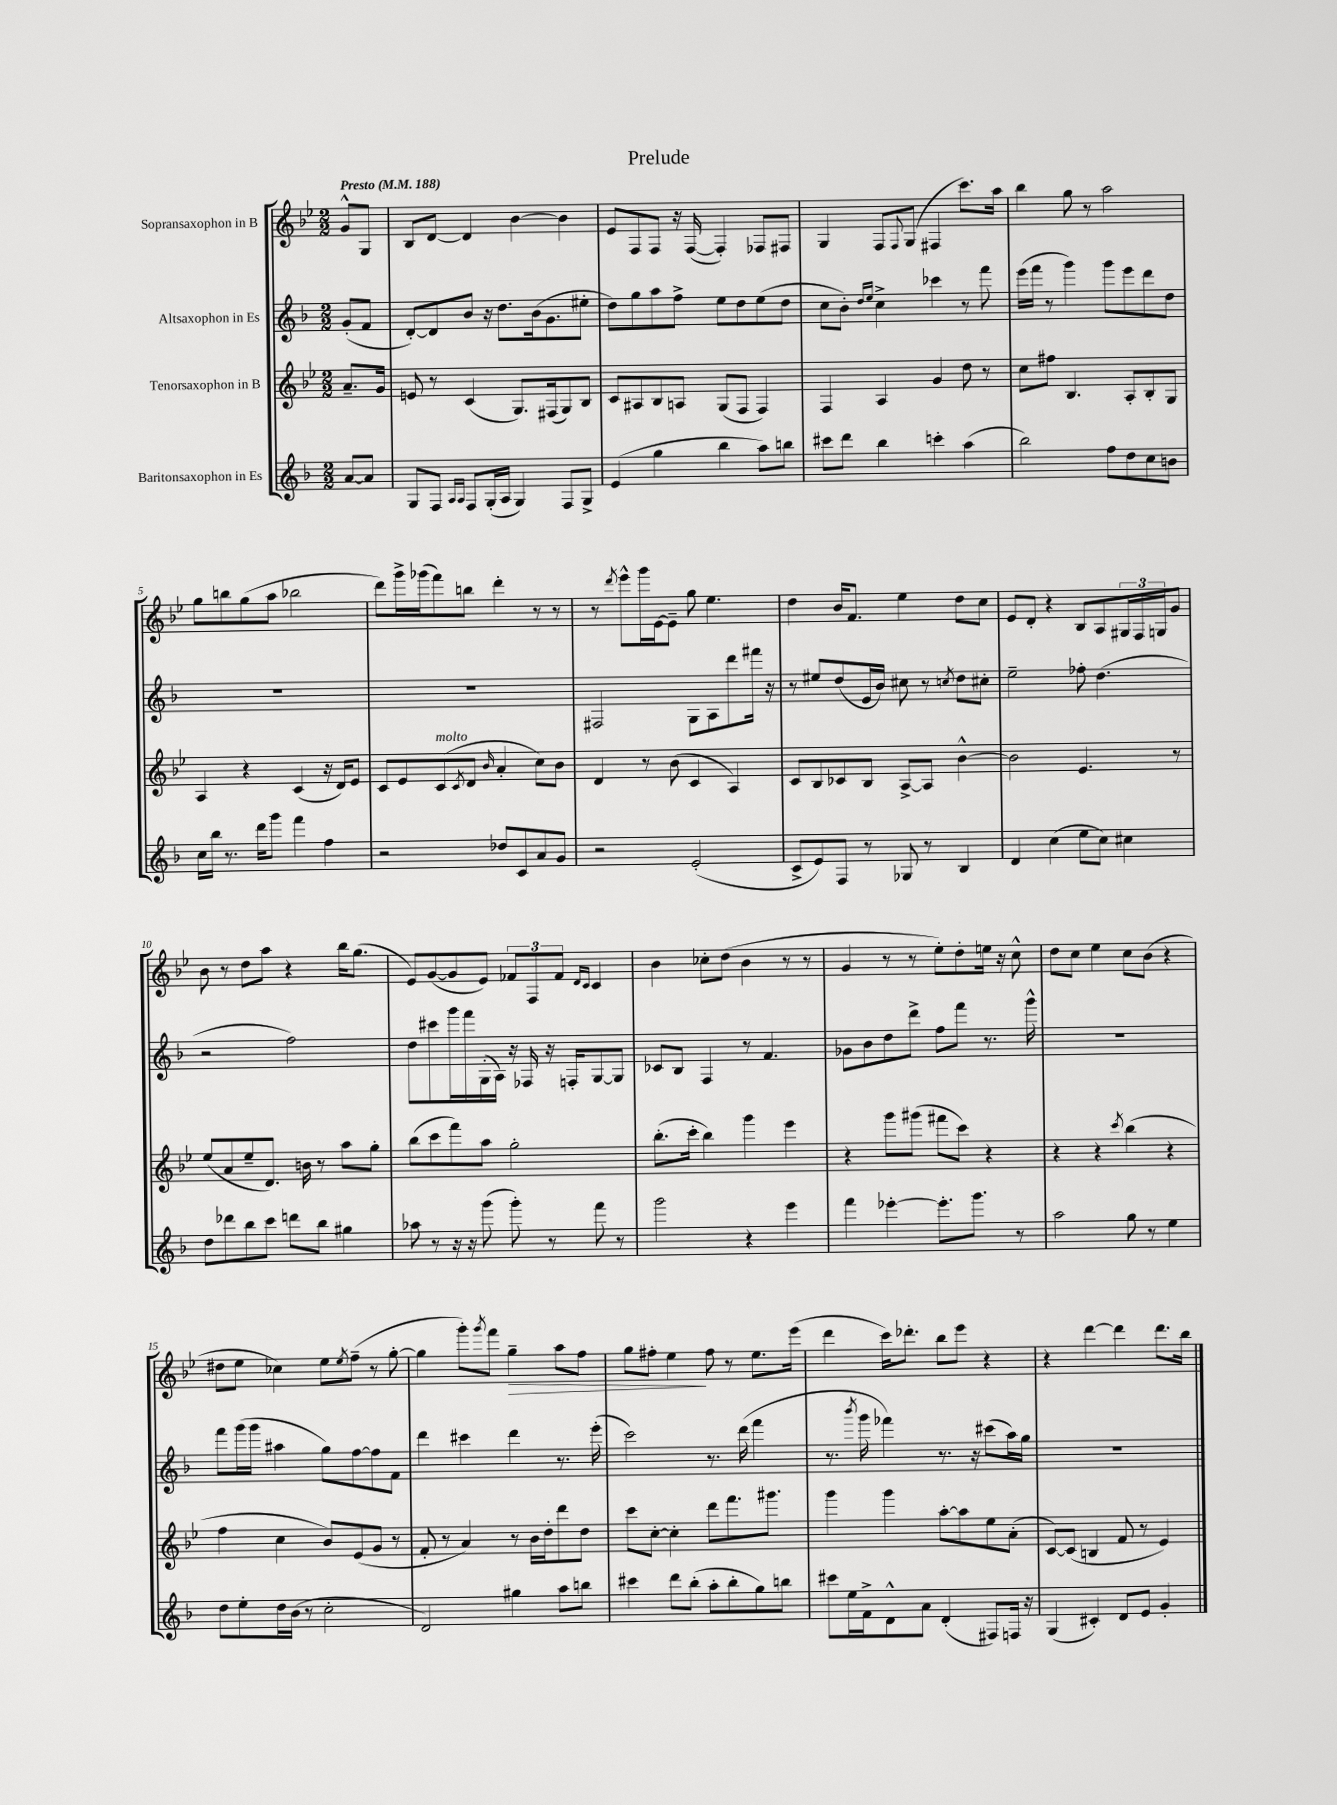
\header { title = "Prelude" }
<<
\new StaffGroup <<
\new Staff = "s0" \with { instrumentName = "Sopransaxophon in B" } {
    \clef treble \key bes \major \numericTimeSignature \time 2/2 \partial 4 \tempo "Presto" 4 = 188
    g'8-^ g8 |
    bes8 d'8~ d'4 bes'4~ bes'4 |
    ees'8 f8 f8 r16 f16~( f4-.) fes8 fis8 |
    g4 f8 \appoggiatura { f8 } g8( fis4 c'''8.) a''16 |
    bes''4 g''8 r8 a''2 |
    g''8 b''8 g''8( a''8 bes''2 |
    d'''8) g'''16-> ges'''16( f'''8) b''8 d'''4-. r8 r8 |
    r8 \acciaccatura { d'''8 } ees'''8-^ g'''16 ees'16~ ees'8-- g''8 ees''4. |
    d''4 bes'16 f'8. ees''4 d''8 c''8 |
    ees'8 d'8-. r4 bes8 a8 \tuplet 3/2 { gis16 f16 g16 } g'8 |
    bes'8 r8 d''8 a''8 r4 bes''16 g''8.( |
    ees'8) g'8~( g'8 ees'8) \tuplet 3/2 { fes'8 f8 fes'8 } \grace { d'16 c'16 } c'4 |
    bes'4 ces''8-. d''8( bes'4 r8 r8 |
    g'4 r8 r8 ees''8-.) d''8-. e''16 r16 c''8-^ |
    d''8 c''8 ees''4 c''8 bes'8( r4 |
    dis''8 ees''8 ces''4) ees''8 \acciaccatura { ees''8 } f''8--( r8 g''8~-. |
    g''4 g'''8-.) \acciaccatura { g'''8 } f'''8 g''4--\> a''8 f''8 |
    g''8 fis''8-. ees''4\! fis''8 r8 ees''8. ees'''16( |
    d'''4 c'''16) des'''8.-. bes''8 ees'''8 r4 |
    r4 d'''4~ d'''4 d'''8. bes''16 \bar "|." |
}
\new Staff = "s1" \with { instrumentName = "Altsaxophon in Es" } {
    \clef treble \key f \major \numericTimeSignature \time 2/2 \partial 4
    g'8-.( f'8 |
    d'8~-.) d'8 bes'8 r16 d''8. bes'16( g'8. eis''8-. |
    d''8) g''8 a''8 f''8-> e''8 d''8 e''8( d''8 |
    c''8 bes'8-.) \grace { d''16 e''16 } c''4-> ces'''4 r8 f'''8 |
    e'''16( f'''16 r8 g'''4) g'''8 e'''8 d'''8 d''8 |
    R1 |
    R1 |
    fis2 g8 a8 d'''8 fis'''16 r16 |
    r8 eis''8 d''8( e'16 bes'16) cis''8 r8 \acciaccatura { c''8 } d''8 cis''8-. |
    e''2-- fes''8-. d''4.( |
    r2 f''2) |
    d''8 cis'''8 g'''16 f'''16 g16-.( a16) r16 fes16 r16 f16-. g8~ g8 |
    ces'8 bes8 f4 r8 f'4. |
    ges'8 bes'8 d''8 d'''8-> f''8 f'''8 r8. g'''16-^ |
    R1 |
    f'''8 g'''16( g'''16 ais''4 g''8) f''8~ f''8 f'8 |
    d'''4 cis'''4 d'''4 r8. e'''16-.( |
    c'''2) r8. d'''16( f'''4 |
    r8. \acciaccatura { bes'''8 } g'''16 fes'''4) r8. r16 cis'''8( a''16) g''16 |
    R1 \bar "|." |
}
\new Staff = "s2" \with { instrumentName = "Tenorsaxophon in B" } {
    \clef treble \key bes \major \numericTimeSignature \time 2/2 \partial 4
    a'8.-- g'16 |
    e'8 r8 c'4( g8.) fis16( g8) bes8 |
    c'8 ais8 bes8 a8 g8( f8 f4) |
    f4 a4 g'4 d''8 r8 |
    c''8 fis''8 bes4. a8-. bes8-. g8 |
    a4 r4 c'4( r16 d'16) ees'8 |
    c'8 ees'8 c'8^\markup { \italic "molto" }( \acciaccatura { c'8 } d'8 \grace { bes'16 } a'4-. c''8) bes'8 |
    d'4 r8 bes'8( c'4 a4) |
    c'8 bes8 ces'8 bes8 a8~-> a8 bes'4~-^ |
    bes'2 ees'4. r8 |
    ees''8( a'8 ees''8-- d'8.) b'16 r8 a''8 g''8-. |
    bes''8( c'''8 f'''8) a''8 g''2-. |
    bes''8.-.( c'''16-. bes''4) g'''4 ees'''4 |
    r4 g'''8 gis'''8( fis'''8 c'''8) r4 |
    r4 r4 \acciaccatura { c'''8 } bes''4( r4 |
    f''4 c''4 bes'8) ees'8( g'8 r8 |
    f'8-. r8 a'4) r8 bes'16 d''16-. d'''8 d''8 |
    c'''8 c''8~-. c''4-. d'''8 f'''8. gis'''8. |
    g'''4 g'''4 a''8~-. a''8 ees''8 a'8-.( |
    c'8~) c'8( b4 f'8 r8 ees'4) \bar "|." |
}
\new Staff = "s3" \with { instrumentName = "Baritonsaxophon in Es" } {
    \clef treble \key f \major \numericTimeSignature \time 2/2 \partial 4
    a'8~ a'8 |
    g8 f8 \grace { a16 a16 } f8 g16-.( a16 g4) f8 g8-> |
    e'4( g''4 bes''4 a''8) b''8 |
    cis'''8 d'''8 bes''4 c'''4-. a''4( |
    bes''2) f''8 d''8 c''8 b'8 |
    c''16 bes''16 r8. d'''16 g'''8 f'''4 f''4 |
    r2 des''8 c'8 a'8 g'8 |
    r2 e'2-.( |
    c'8-> e'8) f8 r8 ges8 r8 bes4 |
    d'4 c''4( e''8 c''8) cis''4 |
    d''8 des'''8 bes''8 c'''8 d'''8 bes''8 gis''4 |
    aes''8 r8 r16 r16 g'''8( g'''8-.) r8 f'''8 r8 |
    g'''2 r4 e'''4 |
    f'''4 ees'''4~-. ees'''8.-. g'''8. r8 |
    a''2 g''8 r8 e''4 |
    d''8 e''8-. d''16 bes'16( r8 c''2-. |
    d'2) gis''4 a''8 b''8 |
    cis'''4 d'''8 bes''8-.( a''8-. bes''8-. g''8) b''8 |
    cis'''8 e''16 f'16-> d'8-^ a'8 d'4-.( fis8) f16 r16 |
    g4( cis'4-.) d'8 e'8 g'4-. \bar "|." |
}
>>
>>
